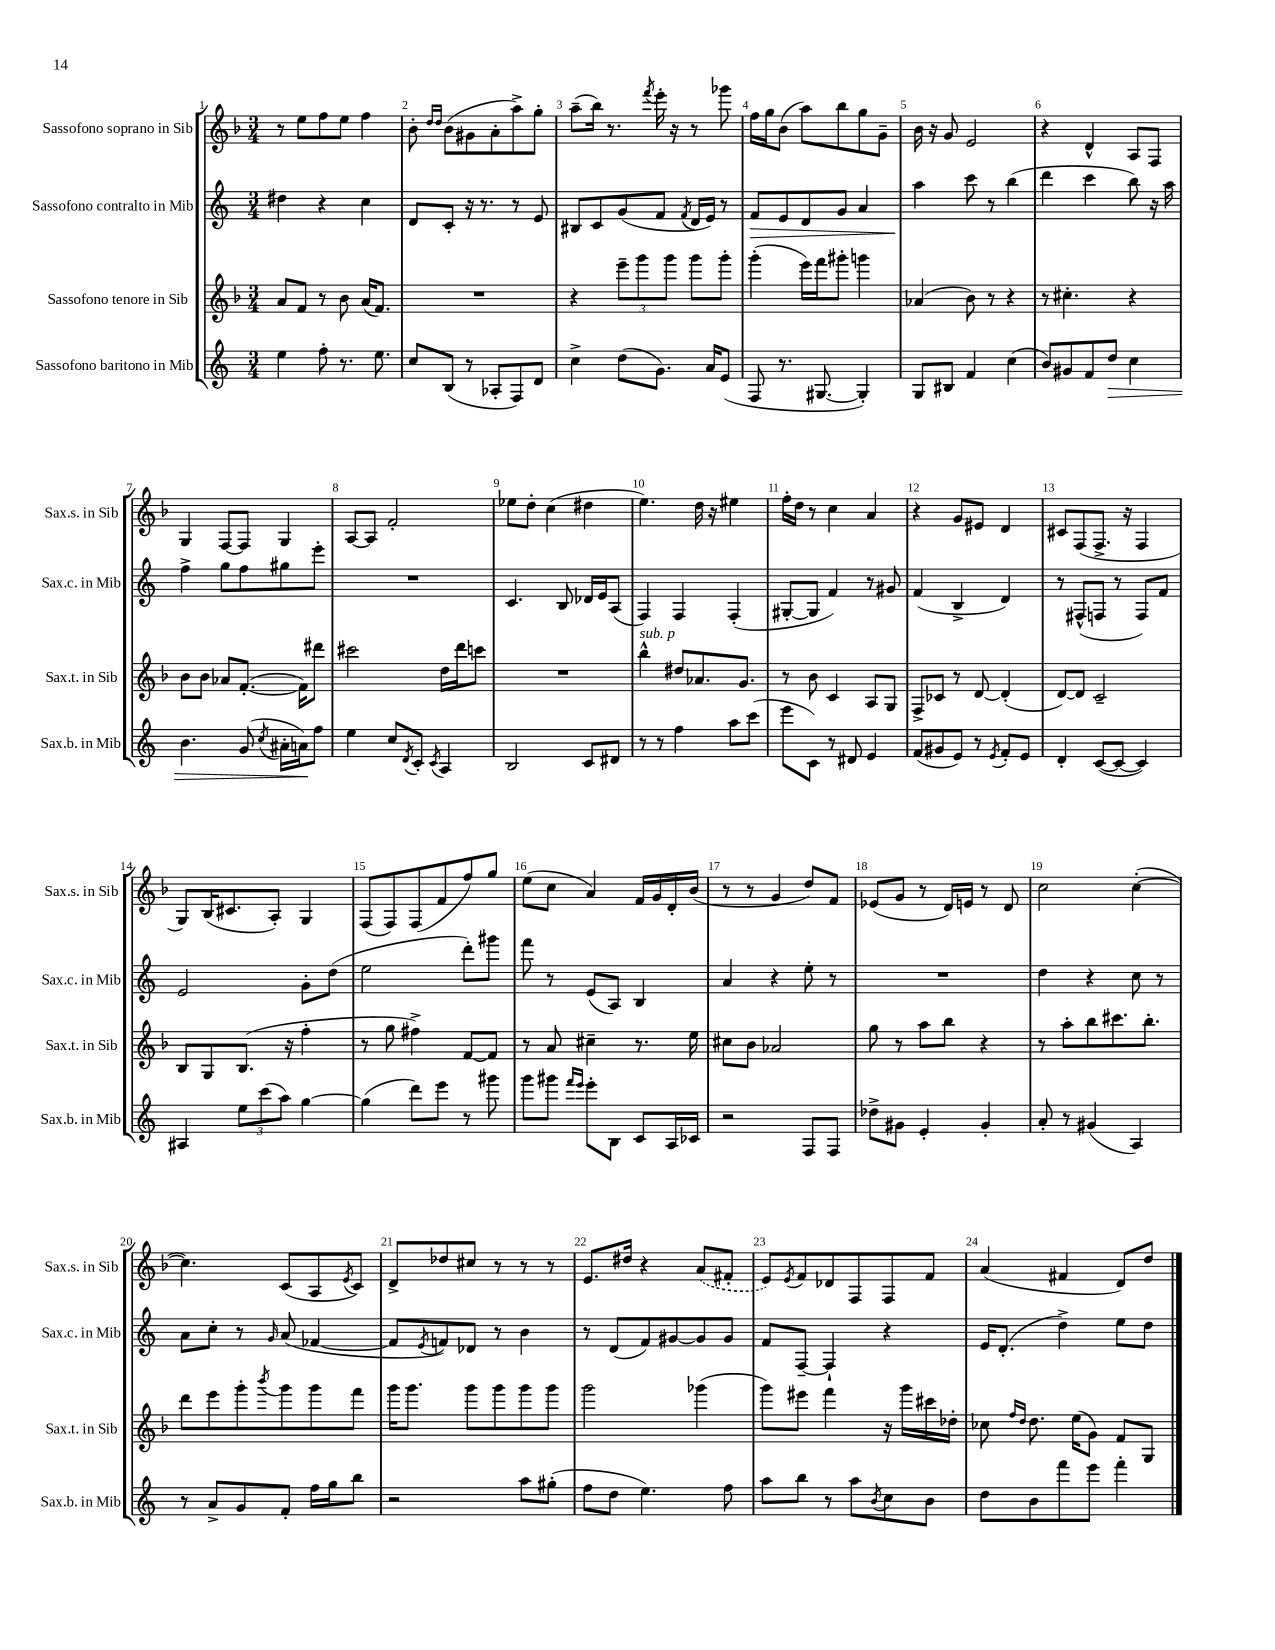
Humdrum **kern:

**kern	**dynam	**kern	**kern	**dynam	**kern
*part4	*part4	*part3	*part2	*part2	*part1
*staff4	*staff4	*staff3	*staff2	*staff2	*staff1
*I"Sassofono baritono in Mib	*	*I"Sassofono tenore in Sib	*I"Sassofono contralto in Mib	*	*I"Sassofono soprano in Sib
*I'Sax.b. in Mib	*	*I'Sax.t. in Sib	*I'Sax.c. in Mib	*	*I'Sax.s. in Sib
*clefG2	*	*clefG2	*clefG2	*	*clefG2
*k[]	*	*k[b-]	*k[]	*	*k[b-]
*M3/4	*	*M3/4	*M3/4	*	*M3/4
=1	=1	=1	=1	=1	=1
4ee\	.	8a/L	4dd#X\	.	8r
.	.	8f/J	.	.	8ee\L
8ff'\	.	8r	4r	.	8ff\
8.r	.	8b-\	.	.	8ee\J
.	.	(16a/KL	4cc\	.	4ff\
8.ee\	.	8.f/J)	.	.	.
=2	=2	=2	=2	=2	=2
8cc/L	.	2.r	8d/L	.	8b-'\
.	.	.	.	.	16qqdd/LL
.	.	.	.	.	16qqdd/JJ
(8B/J	.	.	8c'/J	.	(8b-\L
8r	.	.	16r	.	8g#X\
.	.	.	8.r	.	.
8A-X'/L	.	.	.	.	8a'\
8F/)	.	.	8r	.	8aa^\)
8d/J	.	.	8e/	.	8gg'\J
=3	=3	=3	=3	=3	=3
4cc^\	.	4r	8B#X/L	.	(8aa~\L
.	.	.	8c/	.	16bb-\Jk)
.	.	.	.	.	8.r
(8dd\L	.	12eee~\L	(8g/	.	.
.	.	12ggg\	.	.	.
.	.	.	.	.	8qfff/
8.g\J)	.	.	8f/J	.	16eee'\
.	.	12ggg\J	.	.	.
.	.	.	.	.	16r
.	.	.	8qf/	.	.
.	.	8ggg\L	16d/LL	.	8r
16a/KL	.	.	16e/JJ)	.	.
(8e/J	.	8ggg'\J	8r	.	8ggg-X\
=4	=4	=4	=4	=4	=4
!	!	!	!	!LO:HP:b	!
8F/	.	(4ggg'\	8f/L	>	16ff\LL
.	.	.	.	.	16gg\J
8.r	.	.	8e/	.	(8b-\J
.	.	16eee\LL)	8d/	.	8aa\L)
[8.G#X/	.	16fff\J	.	.	.
.	.	8ggg#X'\J	8g/J	.	8bb-\
4G#'/])	.	4gggn\	4a/	.	8gg\
.	.	.	.	.	8g~\J
=5	=5	=5	=5	=5	=5
8G/L	.	(4a-X/	4aa\	.	16b-\
.	.	.	.	.	16r
8B#X/J	.	.	.	.	8g/
4f/	.	8b-\)	8ccc\	]	2e/
.	.	8r	8r	.	.
(4cc\	.	4r	(4bb\	.	.
=6	=6	=6	=6	=6	=6
8b/L)	.	8r	4ddd\	.	4r
8g#X/	.	4.cc#X'\	.	.	.
8f/	.	.	4ccc\	.	4d^^/
!	!LO:HP:b	!	!	!	!
8dd/J	>	.	.	.	.
4cc\	.	4r	8bb\)	.	8A/L
.	.	.	16r	.	8F/J
.	.	.	16aa\	.	.
!!LO:LB:g=z
=7	=7	=7	=7	=7	=7
4.b\	.	8b-\L	4ff^\	.	4G/
.	.	8b-\J	.	.	.
.	.	8a-X/L	8gg\L	.	[8F/L
(8g/	.	([8.f'/J	8ff\	.	8F/J]
8qcc/	.	.	.	.	.
16a#X'\LL	.	.	8gg#X\	.	4G/
16an\J)	.	16f\KL])	.	.	.
8ff\J	]	8ddd#X\J	8eee'\J	.	.
=8	=8	=8	=8	=8	=8
4ee\	.	2ccc#X\	2.r	.	[8A/L
.	.	.	.	.	8A/J]
8cc/L	.	.	.	.	2f'/
8qd/	.	.	.	.	.
8c'/J	.	.	.	.	.
8qc/	.	.	.	.	.
4A/	.	16dd\LL	.	.	.
.	.	16ddd\J	.	.	.
.	.	8cccn\J	.	.	.
=9	=9	=9	=9	=9	=9
2B/	.	2.r	4.c/	.	8ee-X\L
.	.	.	.	.	8dd'\J
.	.	.	.	.	(4cc\
.	.	.	8B/	.	.
8c/L	.	.	16d-X/LL	.	4dd#X\
.	.	.	16e/J	.	.
8d#X/J	.	.	(8A/J	.	.
=10	=10	=10	=10	=10	=10
!	!	!LO:TX:a:i:t=sub. p	!	!	!
8r	.	4bb-^^\	4F/)	.	4.ee\)
8r	.	.	.	.	.
4ff\	.	8dd#X/L	4F/	.	.
.	.	8.a-X/	.	.	16dd\
.	.	.	.	.	16r
8aa\L	.	.	(4F'/	.	4ee#X\
.	.	8.g/J	.	.	.
(8ccc\J	.	.	.	.	.
=11	=11	=11	=11	=11	=11
8eee\L	.	8r	[8G#X'/L	.	16ff'\LL
.	.	.	.	.	16dd\JJ
8c\J)	.	8b-\	8G#/J]	.	8r
8r	.	4c/	4f/)	.	4cc\
8d#X/	.	.	.	.	.
4e/	.	8A/L	8r	.	4a/
.	.	8G/J	8g#X/	.	.
=12	=12	=12	=12	=12	=12
(8f/L	.	8F^/L	(4f/	.	4r
8g#X/	.	8c-X/J	.	.	.
8e/J)	.	8r	4B^/	.	8g/L
8r	.	[8d/	.	.	8e#X/J
8qe/	.	.	.	.	.
8f'/L	.	(4d'/]	4d/)	.	4d/
8e/J	.	.	.	.	.
=13	=13	=13	=13	=13	=13
4d'/	.	[8d/L)	8r	.	8c#X/L
.	.	8d/J]	(8F#X^^/L	.	(8F/
([8c/L	.	2c~/	8Fn/J	.	8.F^/J
8c/J_	.	.	8r	.	.
.	.	.	.	.	16r
4c/])	.	.	8F/L)	.	4F/
.	.	.	8f/J	.	.
!!LO:LB:g=z
=14	=14	=14	=14	=14	=14
4A#X/	.	8B-/L	2e/	.	8G/L)
.	.	8G/	.	.	(16B-/K
.	.	.	.	.	8.c#X/
12ee\L	.	(8.B-/J	.	.	.
(12ccc\	.	.	.	.	.
.	.	.	.	.	8A'/J)
12aa\J)	.	.	.	.	.
.	.	16r	.	.	.
[4gg\	.	4ff'\	8g'\L	.	4G/
.	.	.	(8dd\J	.	.
=15	=15	=15	=15	=15	=15
(4gg\]	.	8r	2ee\	.	(8F/L
.	.	8gg\	.	.	8F/)
8ddd\L)	.	4ff#X^\)	.	.	(8F/
8eee\J	.	.	.	.	8f/
8r	.	[8f/L	8ddd'\L)	.	8ff/)
8ggg#X\	.	8f/J]	8ggg#X\J	.	8gg/J
=16	=16	=16	=16	=16	=16
8ggg\L	.	8r	8fff\	.	(8ee\L
8ggg#X\J	.	8a/	8r	.	8cc\J
16qqfff/LL	.	.	.	.	.
16qqeee/JJ	.	.	.	.	.
8eee'\L	.	4cc#X~\	(8e/L	.	4a/)
8B\J	.	.	8A/J)	.	.
8c/L	.	8.r	4B/	.	16f/LL
.	.	.	.	.	16g/
16A/L	.	.	.	.	16d'/
16c-X/JJ	.	16ee\	.	.	(16b-/JJ
=17	=17	=17	=17	=17	=17
2r	.	8cc#X\L	4a/	.	8r
.	.	8b-\J	.	.	8r
.	.	2a-X/	4r	.	4g/
8F/L	.	.	8ee'\	.	8dd/L)
8F/J	.	.	8r	.	8f/J
=18	=18	=18	=18	=18	=18
8dd-X^\L	.	8gg\	2.r	.	(8e-X/L
8g#X\J	.	8r	.	.	8g/J
4e'/	.	8aa\L	.	.	8r
.	.	8bb-\J	.	.	16d/LL)
.	.	.	.	.	16en/JJ
4g#'/	.	4r	.	.	8r
.	.	.	.	.	8d/
=19	=19	=19	=19	=19	=19
8a'/	.	8r	4dd\	.	2cc\
8r	.	8aa'\L	.	.	.
(4g#X/	.	8bb-\	4r	.	.
.	.	8.ccc#X\	.	.	.
4A/)	.	.	8cc\	.	([4cc'\
.	.	8.bb-'\J	.	.	.
.	.	.	8r	.	.
!!LO:LB:g=z
=20	=20	=20	=20	=20	=20
8r	.	8ddd\L	8a\L	.	4.cc\])
8a^/L	.	8eee\	8cc'\J	.	.
8g/	.	8ggg'\	8r	.	.
.	.	8qbbb-/	16qqg/	.	.
8f'/J	.	8ggg\	(8a/	.	(8c/L
16ff\LL	.	8ggg\	[4f-X/	.	8A/
16gg\J	.	.	.	.	.
.	.	.	.	.	8qe/
8bb\J	.	8fff\J	.	.	8c/J)
=21	=21	=21	=21	=21	=21
2r	.	16ggg\KL	8f-/L]	.	8d^/L
.	.	8.ggg\J	.	.	.
.	.	.	8qe/	.	.
.	.	.	8fn/)	.	8dd-X/
.	.	8ggg\L	8d-X/J	.	8cc#X/J
.	.	8ggg\	8r	.	8r
8aa\L	.	8ggg\	4b\	.	8r
(8gg#X'\J	.	8ggg\J	.	.	8r
=22	=22	=22	=22	=22	=22
8ff\L	.	2ggg\	8r	.	8.e/L
8dd\J	.	.	(8d/L	.	.
.	.	.	.	.	16dd#X/Jk
4.ee\)	.	.	8f/)	.	4r
.	.	.	[8g#X/	.	.
.	.	(4ggg-X\	8g#/]	.	(8a/L
8ff\	.	.	8g#/J	.	8f#X'/J
=23	=23	=23	=23	=23	=23
8aa\L	.	8ggg\L)	8f/L	.	8e/L)
.	.	.	.	.	8qe/
8bb\J	.	8eee#X\J	[8F~/J	.	8f/
8r	.	4fff\	4F`/]	.	8d-X/
8aa\L	.	.	.	.	8F/
8qb/	.	.	.	.	.
8cc\	.	16r	4r	.	8F/
.	.	16ggg\LL	.	.	.
8b\J	.	16ccc#X\	.	.	8f/J
.	.	16dd-X'\JJ	.	.	.
=24	=24	=24	=24	=24	=24
8dd\L	.	8cc-X\	16e/KL	.	(4a/
.	.	.	(8.d'/J	.	.
.	.	16qqff/LL	.	.	.
.	.	16qqdd/JJ	.	.	.
8b\	.	8.dd\	.	.	.
8fff\	.	.	4dd^\)	.	4f#X/
.	.	(16ee\KL	.	.	.
8eee\J	.	8g\J)	.	.	.
4fff'\	.	8f/L	8ee\L	.	8d/L)
.	.	8G/J	8dd\J	.	8dd/J
==	==	==	==	==	==
*-	*-	*-	*-	*-	*-
